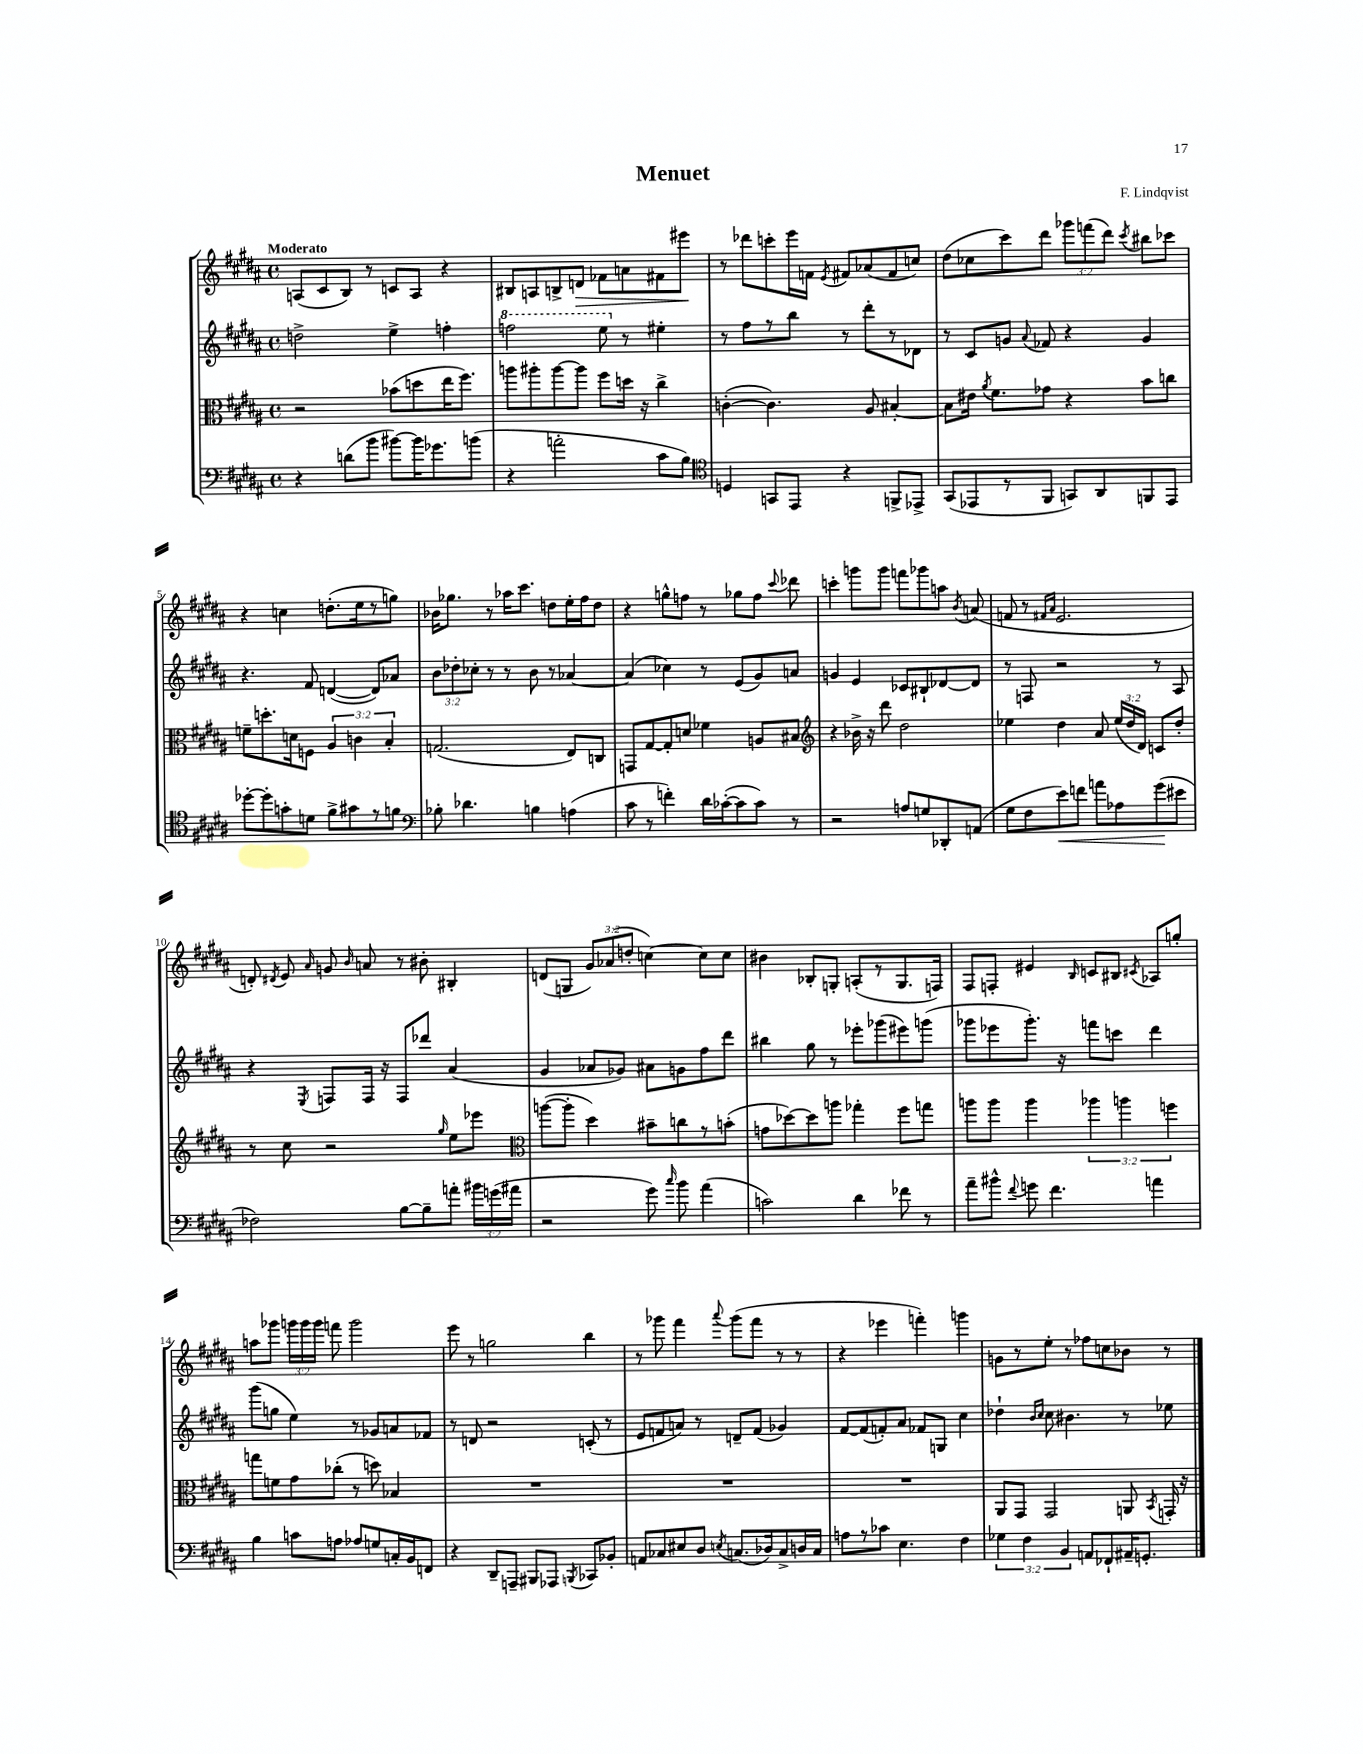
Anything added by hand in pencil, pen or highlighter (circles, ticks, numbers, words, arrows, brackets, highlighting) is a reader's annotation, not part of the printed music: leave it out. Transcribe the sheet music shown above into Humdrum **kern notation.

**kern	**kern	**kern	**kern
*staff4	*staff3	*staff2	*staff1
*clefF4	*clefC3	*clefG2	*clefG2
*k[f#c#g#d#a#]	*k[f#c#g#d#a#]	*k[f#c#g#d#a#]	*k[f#c#g#d#a#]
*M4/4	*M4/4	*M4/4	*M4/4
*met(c)	*met(c)	*met(c)	*met(c)
4r	2r	2dd^\	(8A/L
.	.	.	8c#/
(8d\L	.	.	8B/J)
8b\J	.	.	8r
[8b#\L)	(8b-\L	4ee^\	8c/L
16b#\]K	8dd\	.	8A/J
8.g-\	.	.	.
.	16ee\K	4ff'\	4r
.	8.ff#\J)	.	.
(8b\J	.	.	.
=	=	=	=
4r	8aa\L	2fff\	8B#/L
.	8aa#'\	.	8A/
2a'\	[8aa#\	.	8B^/
.	8aa#\]J	.	8d/J
.	8ff#\L	8eee\	8f-\L
.	16dd\Jk	8r	8a\
.	16r	.	.
8c#\L	4cc#^\	4ee#'\	8f#\
8B\J)	.	.	8eee#\J
=	=	=	=
*clefC4	*	*	*
4D/	([4c'\	8r	8r
.	.	8ff#\L	8ddd-\L
8GG/L	4.c\])	8r	8ccc'\
8EE/J	.	8bb\J	16eee\L
.	.	.	16f\JJ
.	.	.	8qe/
4r	.	8r	8f#/L
.	8A#/	8ddd#'\L	(8a-/
8FF^/L	[4B#'/	8r	8f#/
8EE-^/J	.	8d-\J	8cc/J)
=	=	=	=
(8GG#/L	8B#\]L	8r	(8dd#\L
8EE-/	16e#\Jk	8c#/L	8cc-\
.	8qa#/	.	.
.	8.f#\L	.	.
8r	.	8g/J	8ccc#\)
.	.	8qqa#/	.
8FF#/J	8g-\J	8f-/	8ddd#\J
8GG/L)	4r	4r	12ggg-\L
.	.	.	(12fff\
8AA#/	.	.	.
.	.	.	12ddd#\J)
.	.	.	8qccc#/
8FF/	8b\L	4g/	8bb#\L
8EE-/J	8cc\J	.	8ccc-\J
=	=	=	=
[8dd-'\L	8f~\L	4.r	4r
8dd-'\]	8.dd'\	.	.
8g'\	.	.	4cc\
.	16d\k	.	.
8d\J	8F\J	8f#/	.
8f#^\L	6A#/	([4d/	(8.dd'\L
8g#\	.	.	.
.	6c\	.	.
.	.	.	16ee\k
8r	.	8d/]L)	8r
.	6B'/	.	.
8f\J	.	8a-/J	8gg\J)
=	=	=	=
*clefF4	*	*	*
8B-'\	(2.G/	12b\L	16b-\LK
.	.	.	8.gg-\J
.	.	12dd-'\	.
4.d-\	.	.	.
.	.	12cc-'\J	.
.	.	8r	8r
.	.	8r	16aa-\LK
.	.	.	8.ccc#\J
4B\	.	8b\	.
.	.	8r	8dd\L
(4A\	8E/L)	[4a-/	16ee'\L
.	.	.	16ff#\J
.	8C/J	.	8dd\J
=	=	=	=
8c#\	8GG/L	(4a-/]	4r
8r	[8G#/	.	.
4f'\)	8G#'/]	4cc-\)	8gg^^\L
.	8d/J	.	8ff\J
16d#\LL	4f-\	8r	8r
([16c-'\J	.	.	.
8c-\]	.	(8e/L	8gg-\L
8c-\J)	8A/L	8g#/)	8ff\J
.	.	.	8qqccc#/
8r	8B#/J	8a/J	8ddd-\
=	=	=	=
*	*clefG2	*	*
2r	4r	4g/	4ccc'\
.	16b-^\	4e/	8ggg\L
.	16r	.	.
.	8ddd#\	.	8ggg\J
8A/L	2dd#\	8c-/L	8fff\L
8G/	.	8B#`/	8ggg-\
8DD-'/	.	[8d-/	8aa\J
.	.	.	8qb/
(8AA/J	.	8d-/]J	(8a/
=	=	=	=
8G#\L	4ee-\	8r	8f/
8F#\	.	8F/	8r
.	.	.	16qqf#/LL
.	.	.	16qqa#/JJ
8e\)	4dd#\	2r	2.e/
8f\J	.	.	.
8a\L	8a#/	.	.
8A-\	(24ee-/LL	.	.
.	24dd#/	.	.
.	24d#/JJ)	.	.
(8g#\	8c/L	8r	.
8e#\J	8dd#'/J	8A#/	.
=	=	=	=
2F-\)	8r	4r	8d'/)
.	.	.	8qd#/
.	8cc#\	.	8e/
.	.	8qE/	16qqa#/
.	2r	8F/L	8g/
.	.	.	16qqb/
.	.	16F/Jk	8a/
.	.	16r	.
[8B\L	.	8F/L	8r
8B~\]	.	8ddd-/J	8b#'\
.	16qqgg#/	.	.
8a'\J	8ee\L	(4a#/	4B#'/
24b#\LL	8eee-\J	.	.
(24g\	.	.	.
24a#\JJ	.	.	.
=	=	=	=
*	*clefC3	*	*
2r	([8aa\L	4g#/	(8d/L
.	8aa'\]J	.	8G/J
.	4dd#\)	8a-/L	12g#/L)
.	.	.	(12a-/
.	.	8g-/J)	.
.	.	.	12dd'/J
8g#\)	8b#~\L	8a#\L	[4cc\)
16qqcc#/	.	.	.
8b\	8cc\	8g\	.
(4a#\	8r	8ff#\	8cc\]L
.	(8b'\J	8ddd#\J	8cc\J
=	=	=	=
2c\)	8g\L	4bb#\	4b#\
.	[8dd-\)	.	.
.	8dd-\]	8gg#\	8B-'/L
.	8aa\J	8r	8G'/J
4d#\	4gg-'\	8eee-'\L	(8A'/L
.	.	(8ggg-\	8r
8f-\	8ff#\L	8eee#\)	8.G/
8r	8gg\J	(8ggg\J	.
.	.	.	16F/Jk)
=	=	=	=
8a#~\L	8aa\L	8ggg-\L	8F#/L
8b#^^\J	8aa\J	8eee-\	8F'/J
8qqf#/	.	.	.
8g\	4aa\	8.ggg-'\J)	4e#/
4.f#\	.	.	.
.	.	16r	.
.	.	.	16qqB/
.	6aa-\	8fff\L	8c/L
.	.	8ccc\J	8B#/J
.	6aa\	.	.
.	.	.	8qc#/
4a\	.	4ddd#\	8A-/L
.	6ff\	.	.
.	.	.	8gg'/J
=	=	=	=
4B\	8gg\L	(8ggg#\L	8aa\L
.	8f\	8gg\J	8ggg-\J
8c\L	8g#\	4ee\)	24ggg\LL
.	.	.	24ggg\
.	.	.	24ggg\JJ
8A\J	(8cc-'\J	.	8fff\
8A-/L	8r	8r	2ggg\
8G/	8dd\)	8g-/L	.
16C'/L	4B-/	8a/	.
16BB/J	.	.	.
8FF/J	.	8f-/J	.
=	=	=	=
4r	1r	8r	8eee\
.	.	8d/	8r
8DD#~/L	.	2r	2gg\
8AAA~/J	.	.	.
8BBB#/L	.	.	.
8AAA-/J	.	.	.
8qBBB/	.	.	.
8CC-/L	.	(8c'/	4bb\
8BB-'/J	.	8r	.
=	=	=	=
8AA/L	1r	8e/L	8r
8C-/	.	8f/	8ggg-\
8E#/	.	8a/J)	4fff#\
8D#/J	.	8r	.
8qE/	.	.	8qqaaa#/
(8.C/L	.	8d~/L	(8ggg-\L
.	.	(8f/J	8fff#\J
16D-/k)	.	.	.
8C^/	.	4g-/)	8r
16D/L	.	.	8r
16C/JJ	.	.	.
=	=	=	=
8A\L	1r	[8f#/L	4r
8r	.	(8f#/]	.
8c-\J	.	8f'/)	4eee-\
4.E\	.	8a#/J	.
.	.	8f-/L	4fff'\)
.	.	8G/J	.
4F#\	.	4cc#\	4ggg\
=	=	=	=
6G-\	8AA#/L	4dd-`\	8g\L
.	8GG#/J	.	8r
6F#\	.	.	.
.	.	16qqb/LL	.
.	.	16qqcc#/JJ	.
.	2GG#/	8cc#\	8ee'\J
6BB/	.	.	.
.	.	4.b#\	8r
8AA/L	.	.	8ff-\L
8FF-`/	.	.	8cc\
16AA#~/K	8AA/	8r	8b-\J
8.GG'/J	.	.	.
.	8qBB/	.	.
.	16GG'/	8ee-\	8r
.	16r	.	.
==	==	==	==
*-	*-	*-	*-
